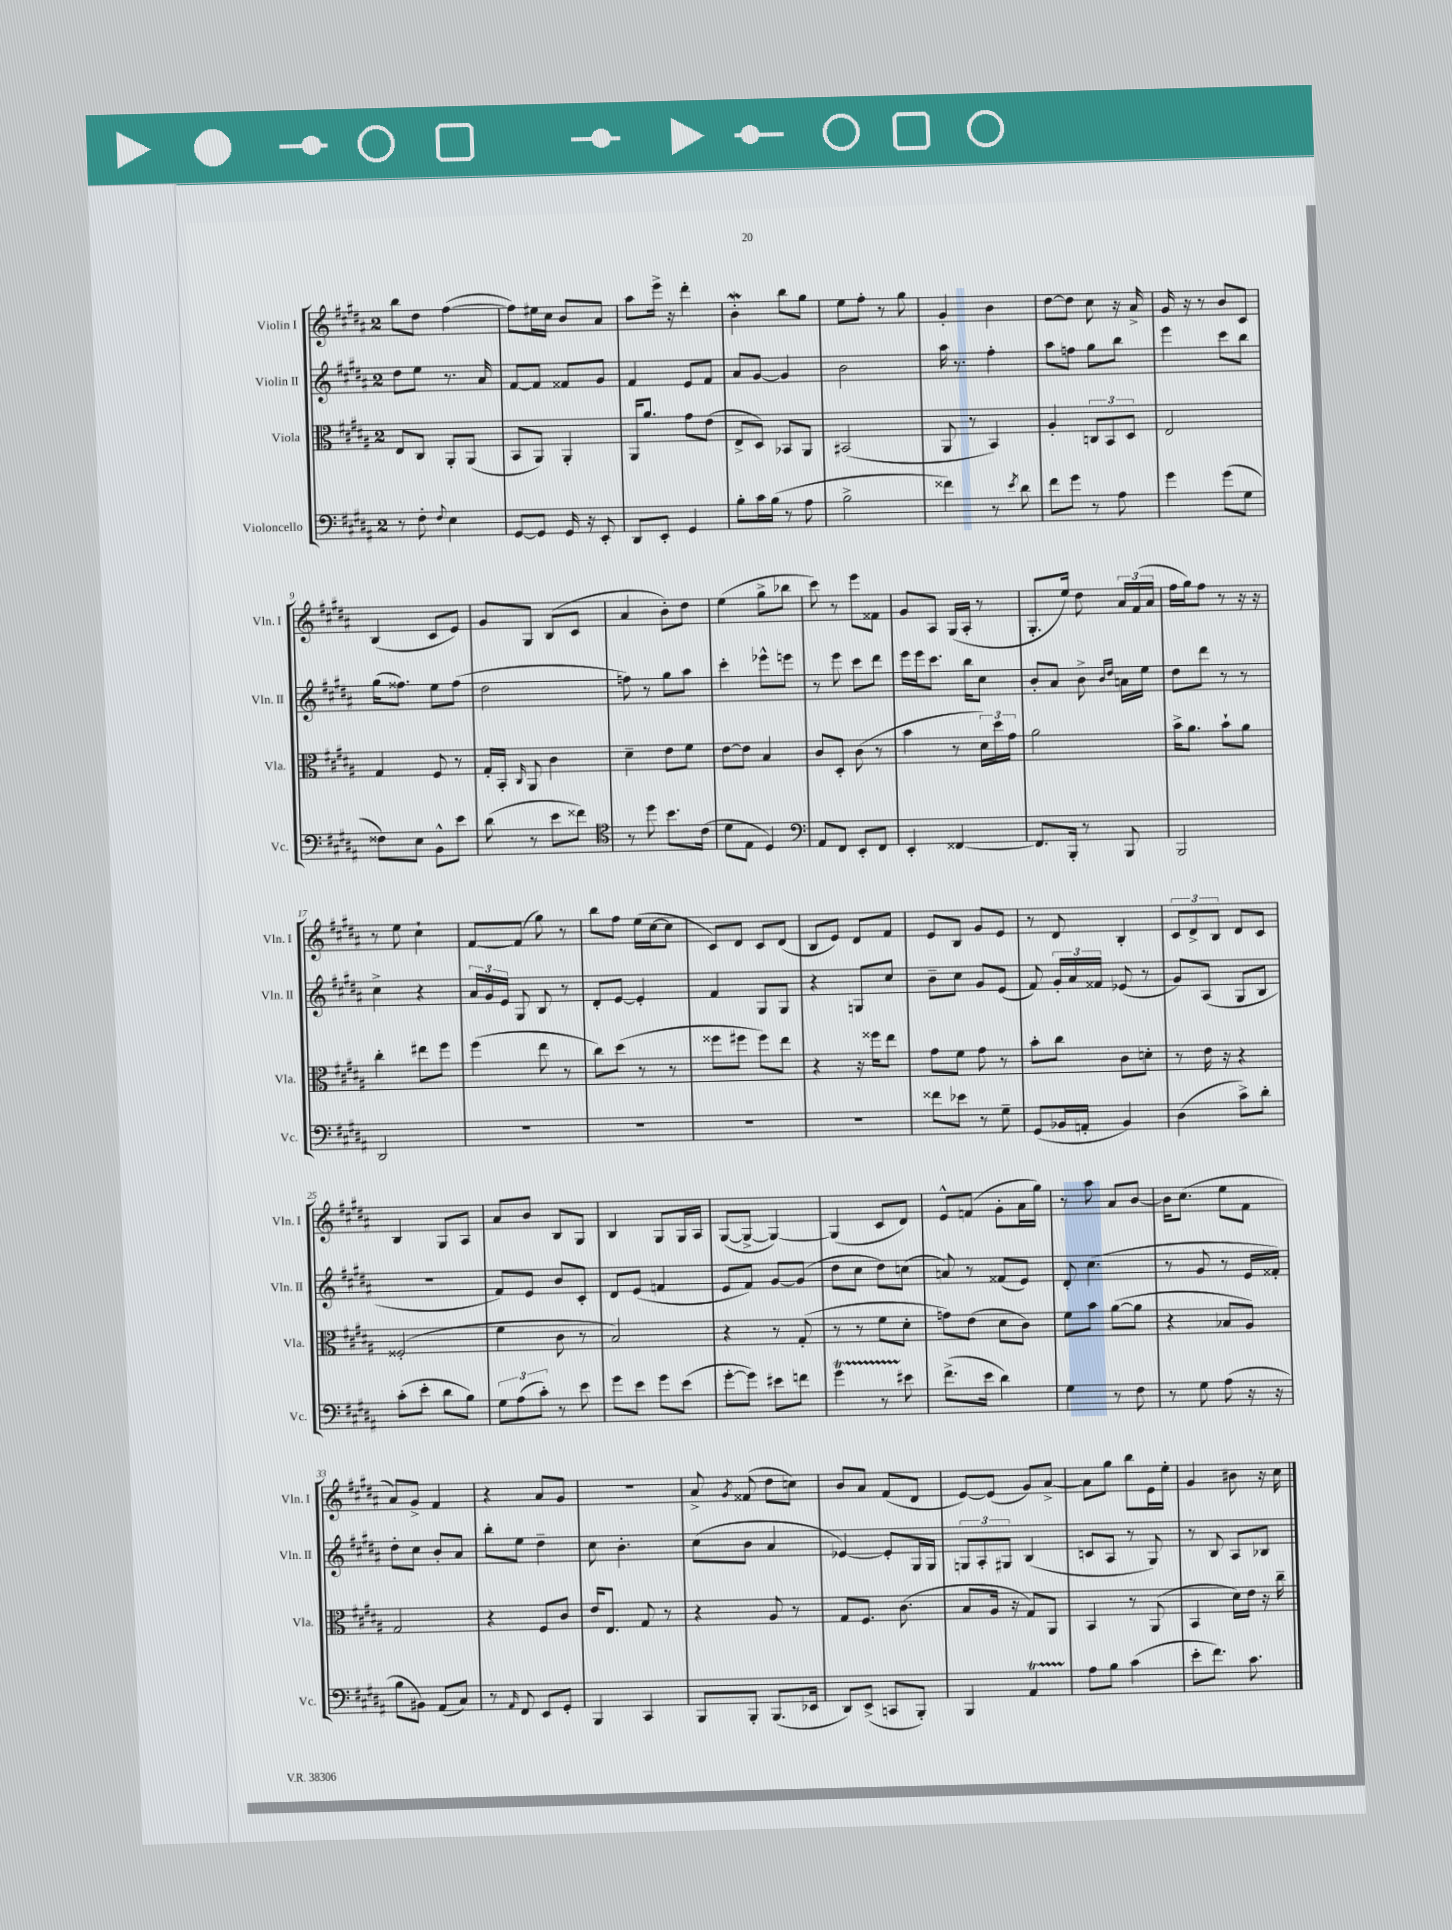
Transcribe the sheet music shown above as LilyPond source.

<<
\new StaffGroup <<
\new Staff = "s0" \with { instrumentName = "Violin I" shortInstrumentName = "Vln. I" } {
    \clef treble \key b \major \once \override Staff.TimeSignature.style = #'single-digit \time 2/4
    \autoBeamOff b''8[ dis''8] fis''4~( |
    fis''8[) eis''16 cis''16] b'8[ ais'8] |
    ais''8[ e'''16]-> r16 dis'''4-. |
    b'4-.\mordent b''8[ gis''8] |
    e''8[ fis''8]-. r8 gis''8 |
    gis'4-. b'4 |
    dis''8[~ dis''8] cis''8 r16 ais'16-> |
    gis'16 r16 r8 b'8[ cis'8] |
    b4( cis'8[ e'8]) |
    gis'8[ gis8] b8[( cis'8] |
    ais'4 b'8[-.) dis''8] |
    e''4( gis''8[-> bes''8] |
    cis'''8) r8 e'''8[ fisis'8] |
    gis'8[ ais8] gis16[( ais16]-. r8 |
    gis8.[-. e''16]) dis''8 \tuplet 3/2 { ais'16[ fis'16( ais'16] } |
    fis''16[ gis''16) fis''8] r8 r16 r16 |
    r8 e''8 cis''4-! |
    fis'8[~ fis'8]( gis''8) r8 |
    b''8[ fis''8] e''16[( cis''16~ cis''8] |
    cis'8[) dis'8] cis'8[ dis'8]( |
    b8[ e'8]) dis'8[ fis'8] |
    e'8[ b8] gis'8[ e'8] |
    r8 dis'8 b4-. |
    \tuplet 3/2 { cis'8[ dis'8-> b8] } dis'8[ cis'8] |
    b4 gis8[ ais8] |
    ais'8[ b'8] b8[ gis8] |
    b4 gis8[ gis16 ais16] |
    gis8[~( gis8]~-> gis4~) |
    gis4( cis'8[ dis'8]) |
    e'8[-^ f'8]( gis'8[-. ais'16 gis''16]) |
    r8 ais''8 ais'8[ b'8]~ |
    b'16[ cis''8.]( e''8[ fis'8] |
    ais'8[) gis'8]-> fis'4 |
    r4 ais'8[ gis'8] |
    R2 |
    ais'8-> \acciaccatura { gis'8 } fisis'8( dis''8[ c''8]) |
    b'8[ ais'8] fis'8[( dis'8] |
    e'8[~) e'8]( gis'8[) ais'8]~-> |
    ais'8[ gis''8] b''8[ e'16 e''16]-. |
    gis'4 bis'8 r16 cis''16 \bar "|." |
}
\new Staff = "s1" \with { instrumentName = "Violin II" shortInstrumentName = "Vln. II" } {
    \clef treble \key b \major \once \override Staff.TimeSignature.style = #'single-digit \time 2/4
    \autoBeamOff dis''8[ e''8] r8. ais'16 |
    fis'8[~ fis'8] fisis'8[ gis'8] |
    fis'4 e'8[ fis'8] |
    ais'8[ gis'8]~ gis'4 |
    b'2 |
    ais''16 r8. fis''4-. |
    ais''8[ f''8] gis''8[ b''8] |
    e'''4 cis'''8[ b''8] |
    gis''16[( fisis''8.]) e''8[ fisis''8]( |
    dis''2 |
    f''8) r8 gis''8[ ais''8] |
    cis'''4-. ees'''8[-^ e'''8] |
    r8 e'''8 cis'''8[ dis'''8] |
    e'''16[ e'''16 cis'''8.] b''16[ cis''8] |
    b'8[-. ais'8] b'8-> \grace { b'16[ dis''16] } a'16[ e''16] |
    dis''8[ dis'''8] r8 r8 |
    cis''4-> r4 |
    \tuplet 3/2 { ais'16[ gis'16 e'16] } gis8 b8 r8 |
    dis'8[-. e'8]~ e'4-. |
    fis'4 gis8[ gis8] |
    r4 g8[ cis''8] |
    b'8[-- cis''8] gis'8[ e'8]( |
    fis'8) \tuplet 3/2 { gis'16[-. ais'16 fisis'16] } ees'8( r8 |
    gis'8[) ais8]( gis8[ b8] |
    R2 |
    fis'8[) e'8] b'8[ cis'8]-. |
    dis'8[ e'8]( f'4 |
    e'8[ fis'8]) gis'8[~ gis'8]( |
    dis''8[ cis''8] dis''8[) c''8]( |
    a'8) r8 fisis'8[( e'8]) |
    dis'8-. cis''4.( |
    r8 gis'8 r8 e'16[ fisis'16]-.) |
    dis''8[-. cis''8] b'8[-. ais'8] |
    b''8[-. e''8] dis''4-- |
    cis''8 b'4.-. |
    cis''8[( b'8] ais'4 |
    ees'4~) ees'8[-. gis16 gis16] |
    \tuplet 3/2 { g8[ ais8-. gis8] } b4( |
    c'8[ ais8] r8 gis8) |
    r8 b8 ais8[ bes8] \bar "|." |
}
\new Staff = "s2" \with { instrumentName = "Viola" shortInstrumentName = "Vla." } {
    \clef alto \key b \major \once \override Staff.TimeSignature.style = #'single-digit \time 2/4
    \autoBeamOff e8[ cis8] ais,8[-. ais,8]( |
    b,8[ ais,8]) ais,4-. |
    ais,16[ ais'8.] gis'8[ e'8]( |
    e8[-> dis8]) bes,8[ ais,8] |
    bis,2( |
    ais,8 r8 b,4) |
    ais4-. \tuplet 3/2 { c8[ b,8 dis8] } |
    e2 |
    gis4 fis8 r8 |
    gis16[-. b,16]-. \grace { cis16 } ais,8 cis'4 |
    dis'4-- e'8[ fis'8] |
    e'8[~ e'8] b4 |
    cis'8[ dis8]-. cis'8( r8 |
    b'4 r8 \tuplet 3/2 { dis'16[) dis''16 gis'16] } |
    ais'2 |
    b'16[-> ais'8.] b'8[-! ais'8] |
    cis''4-. eis''8[ fis''8] |
    fis''4( e''8 r8 |
    cis''8[) dis''8]( r8 r8 |
    fisis''8[ fis''8] fis''8[) e''8] |
    r4 r16 fisis''16[ e''8] |
    gis'8[ fis'8] gis'8 r8 |
    b'8[-. cis''8] cis'8[ d'8]-. |
    r8 e'16 r16 r4 |
    fisis2-.( |
    fis'4 cis'8 r8 |
    b2) |
    r4 r8 gis8-.( |
    r8 r8 fis'8[ dis'8]-. |
    g'8[) e'8]( dis'8[ cis'8]) |
    fis'8[ b'8] ais'8[~( ais'8] |
    r4 bes8[ ais8]) |
    gis2 |
    r4 fis8[ cis'8] |
    e'16[ e8.] gis8 r8 |
    r4 ais8 r8 |
    gis8[ fis8.] cis'8.( |
    b8[ ais16] r16 gis8[) ais,8] |
    b,4 r8 ais,8( |
    b,4 dis'16[) e'16] r16 cis''16-- \bar "|." |
}
\new Staff = "s3" \with { instrumentName = "Violoncello" shortInstrumentName = "Vc." } {
    \clef bass \key b \major \once \override Staff.TimeSignature.style = #'single-digit \time 2/4
    \autoBeamOff r8 fis8-. \appoggiatura { fis8 } e4 |
    gis,8[~ gis,8] gis,16 r16 e,8-. |
    dis,8[ e,8]-. gis,4 |
    b8[-. cis'16 b16]( r8 ais8 |
    b2-> |
    fisis'4) r8 \acciaccatura { e'8 } dis'8 |
    fis'8[ gis'8] r8 ais8 |
    gis'4 gis'8[( gis8] |
    fisis8[) e8] b,8[-^ e'8] |
    dis'8( r8 e'8[ fisis'8]) |
    \clef tenor r8 dis''8 b'8.[ cis'16]( |
    dis'8[ e8] dis4) |
    \clef bass ais,8[ fis,8] e,8[-. fis,8] |
    e,4-. fisis,4~ |
    fisis,8.[ b,,16]-. r8 b,,8 |
    b,,2 |
    dis,2 |
    R2 |
    R2 |
    R2 |
    R2 |
    fisis'8[ ees'8] r8 gis8-- |
    gis,8[( bes,16 a,16]-. bes,4) |
    dis4( cis'8[->) dis'8]-. |
    cis'8[-.( e'8]-. dis'8[ b8]) |
    \tuplet 3/2 { gis8[ ais8( cis'8]-.) } r8 e'8 |
    gis'8[ e'8] gis'8[ e'8]( |
    gis'8[~-. gis'8]) eis'8[ f'8] |
    gis'4\startTrillSpan r8 eis'8\stopTrillSpan |
    fis'8.[->( e'16] dis'4) |
    gis4 r8 fis8 |
    r8 gis8 ais8( r16 r16 |
    b8[ bis,8]) ais,8[( cis8]) |
    r8 \grace { ais,16 } fis,8 e,8[ gis,8]-. |
    b,,4 cis,4 |
    b,,8[ b,,8]-. b,,8.[( ees,16] |
    dis,8[) e,8]->( c,8[ b,,8]-.) |
    b,,4 ais,4\startTrillSpan |
    ais8[\stopTrillSpan b8] cis'4( |
    e'8[-. fis'8.]) cis'8. \bar "|." |
}
>>
>>
